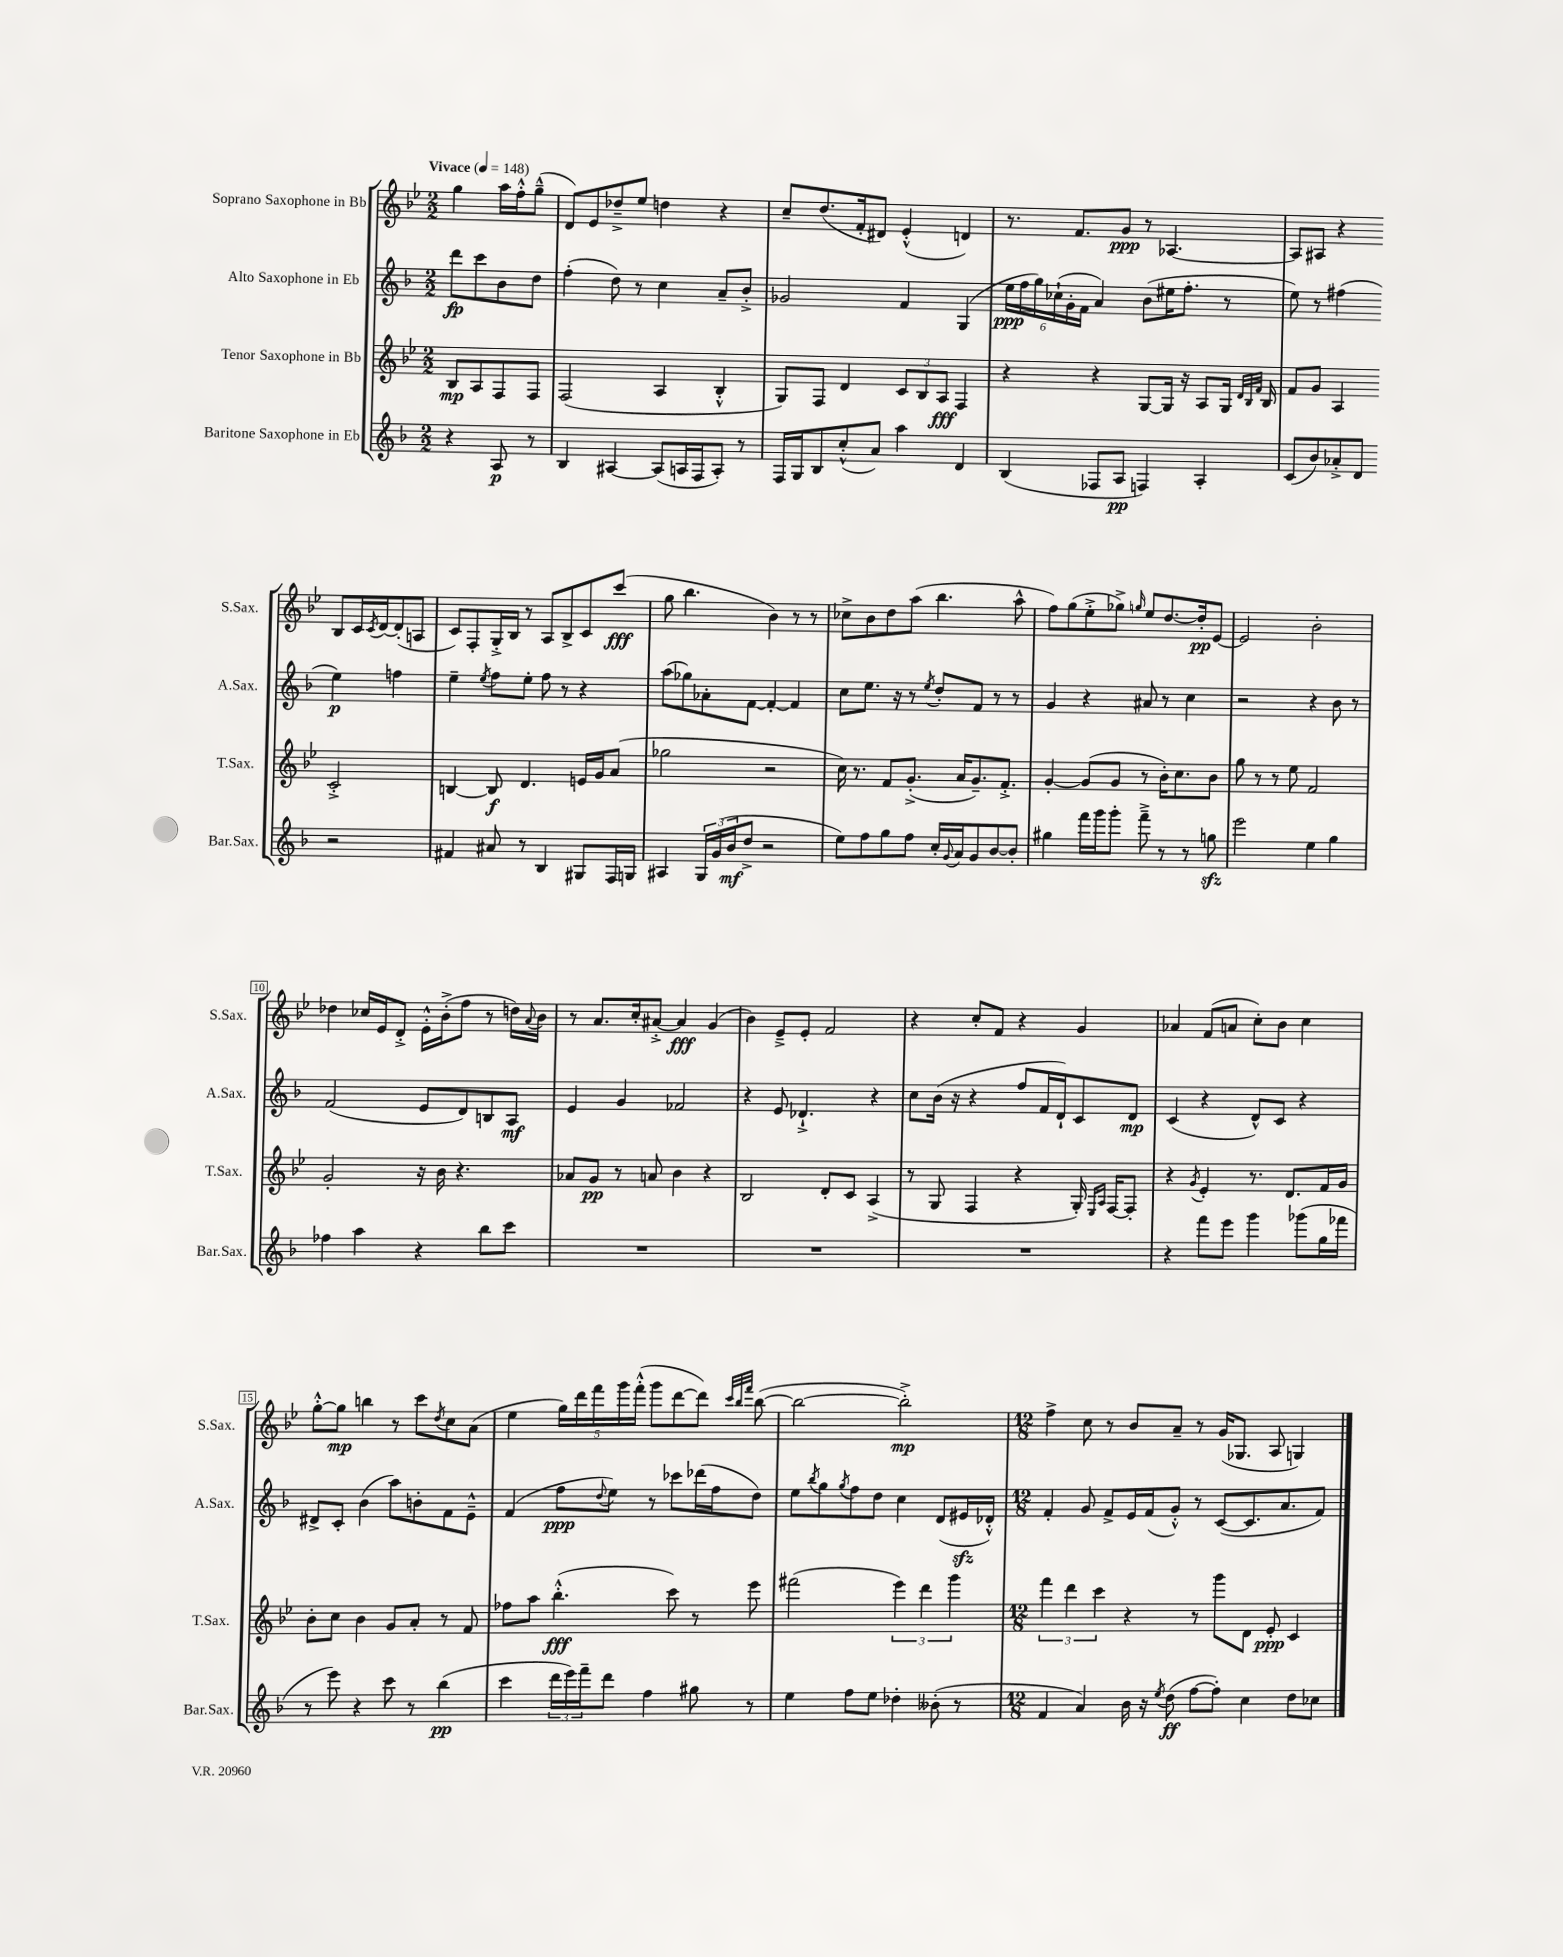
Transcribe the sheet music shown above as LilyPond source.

<<
\new StaffGroup <<
\new Staff = "s0" \with { instrumentName = "Soprano Saxophone in Bb" shortInstrumentName = "S.Sax." } {
    \clef treble \key bes \major \numericTimeSignature \time 2/2 \partial 2 \tempo "Vivace" 4 = 148
    g''4 a''16 f''16-.-^ g''8---^( |
    d'8) ees'8 des''8---> ees''8 d''4 r4 |
    c''8-- d''8.( f'16-. dis'8) ees'4-.-^( d'4) |
    r8. f'8. g'8\ppp r8 aes4.~ |
    aes8 ais8 r4 bes8 c'16 \acciaccatura { c'8 } d'16~ d'8-.( a8 |
    c'8) f8-. g16-.-> bes16 r8 a8 bes8-> c'8 c'''8\fff( |
    g''8 bes''4. bes'4) r8 r8 |
    ces''8-> bes'8 d''8 a''8( bes''4. a''8-^ |
    f''8) g''8( ees''8-.-> ges''8->) \grace { g''16 } ees''8 d''8.~ d''16-.\pp ees'8~ |
    ees'2 bes'2-. |
    des''4 ces''16 ees'16 d'8-.-> ees'16-.-^ bes'16-.->( f''8 r8 d''16) \appoggiatura { a'8 } bes'16 |
    r8 a'8. c''16-. ais'8~-.-> ais'4\fff g'4( |
    bes'4) ees'8---> ees'8-. f'2 |
    r4 c''8-. f'8 r4 g'4 |
    aes'4 f'8( a'8 c''8-.) bes'8 c''4 |
    g''8~-.-^ g''8\mp b''4 r8 c'''8 \acciaccatura { d''8 } c''8 a'8( |
    ees''4 \tuplet 5/4 { g''16) d'''16 f'''16 g'''16 f'''16-.-^( } g'''8 d'''8~ d'''8) \grace { c'''32 bes''32 f'''32 } bes''8~( |
    bes''2~ bes''2-.->\mp) |
    \numericTimeSignature \time 12/8 f''4-> c''8 r8 bes'8 a'8-- r8 g'16( ges8. a8 g4) \bar "|." |
}
\new Staff = "s1" \with { instrumentName = "Alto Saxophone in Eb" shortInstrumentName = "A.Sax." } {
    \clef treble \key f \major \numericTimeSignature \time 2/2 \partial 2
    d'''8\fp c'''8 bes'8 d''8 |
    f''4-.( d''8) r8 c''4 a'8-- bes'8-.-> |
    ges'2 f'4 g4( |
    \tuplet 6/4 { e''16\ppp f''16 g''16) ces''16-!( g'16-. f'16 } a'4) bes'8( eis''16 f''8.-. r8 |
    e''8) r8 fis''4( e''4\p) f''4 |
    e''4-- \acciaccatura { e''8 } f''8 e''8-. f''8 r8 r4 |
    a''8( ges''8) aes'8-. f'8~ f'4~-. f'4 |
    c''8 e''8. r16 r8 \acciaccatura { e''8 } d''8-. f'8 r8 r8 |
    g'4 r4 ais'8 r8 c''4 |
    r2 r4 bes'8 r8 |
    f'2( e'8 d'8) b8 a8\mf |
    e'4 g'4 fes'2 |
    r4 e'8 des'4.-!-> r4 |
    c''8 bes'16( r16 r4 f''8 f'16 d'16-!) c'8 d'8\mp |
    c'4( r4 d'8-^) c'8 r4 |
    dis'8-> c'8-. bes'4( a''8) b'8-. f'8 e'8---^ |
    f'4( f''8\ppp \appoggiatura { d''8 } e''8) r8 ces'''8 des'''16( f''16 d''8) |
    e''8 \acciaccatura { bes''8 } g''8 \acciaccatura { g''8 } f''8 d''8 c''4 d'8( eis'16\sfz des'16-.-^) |
    \numericTimeSignature \time 12/8 f'4-. g'8 f'8-> e'16 f'16( g'8-.-^) r8 c'8~( c'8. a'8. f'8) \bar "|." |
}
\new Staff = "s2" \with { instrumentName = "Tenor Saxophone in Bb" shortInstrumentName = "T.Sax." } {
    \clef treble \key bes \major \numericTimeSignature \time 2/2 \partial 2
    bes8\mp a8 f8 f8 |
    f2( a4 bes4-.-^ |
    g8) f8 d'4 \tuplet 3/2 { c'8 bes8 a8\fff } f4 |
    r4 r4 g8~ g16 r16 a8 g16 \grace { d'32 bes32 f'32 } bes16 |
    f'8 g'8 a4 c'2-.-> |
    b4~ b8\f d'4. e'16 g'16 a'8( |
    ges''2 r2 |
    c''16) r8. f'8 g'8.-.->( a'16 g'8.--) f'8.-.-> |
    g'4~-. g'8( g'8 r8 bes'16-.) c''8. bes'8 |
    g''8 r8 r8 ees''8 f'2 |
    g'2-. r16 bes'16 r4. |
    aes'8 g'8\pp r8 a'8 bes'4 r4 |
    bes2 d'8-. c'8 a4->( |
    r8 g8 f4 r4 g16-.) \grace { ees16 a16 } f16~ f8-. |
    r4 \acciaccatura { g'8 } ees'4-. r8. d'8. f'16 g'16 |
    bes'8-. c''8 bes'4 g'8 a'8-. r8 f'8 |
    fes''8 a''8 bes''4.-.-^\fff( c'''8) r8 ees'''8 |
    fis'''2( \tuplet 3/2 { ees'''4) d'''4 g'''4 } |
    \numericTimeSignature \time 12/8 \tuplet 3/2 { f'''4 d'''4 c'''4 } r4 r8 g'''8 d'8 ees'8-.\ppp c'4 \bar "|." |
}
\new Staff = "s3" \with { instrumentName = "Baritone Saxophone in Eb" shortInstrumentName = "Bar.Sax." } {
    \clef treble \key f \major \numericTimeSignature \time 2/2 \partial 2
    r4 a8\p r8 |
    bes4 ais4~ ais8( a16 f16 a8-.) r8 |
    f16 g16 bes8 c''8-.-^( a'8) a''4 d'4 |
    bes4( fes8 a8\pp f4) a4-. |
    c'8( bes'8) aes'8-.-> d'8 r2 |
    fis'4 ais'8 r8 bes4 gis8 f16 g16 |
    ais4 \tuplet 3/2 { g16 g'16( bes'16\mf } d''8-> r2 |
    e''8) f''8 g''8 f''8 c''16-. \appoggiatura { g'8 } a'16 g'8 bes'8~ bes'8-. |
    gis''4 f'''16 g'''16 g'''8-. f'''8---> r8 r8 g''8\sfz |
    e'''2 e''4 g''4 |
    fes''4 a''4 r4 bes''8 c'''8 |
    R1 |
    R1 |
    R1 |
    r4 f'''8 e'''8 g'''4 ges'''8( g''16 fes'''16 |
    r8 e'''8) r4 c'''8 r8 bes''4\pp( |
    c'''4 \tuplet 3/2 { d'''16 e'''16) f'''16-- } d'''8 f''4 gis''8 r8 |
    e''4 f''8 e''8 des''4-. beses'8-.( r8 |
    \numericTimeSignature \time 12/8 f'4 a'4) bes'16 r16 \acciaccatura { e''8 } d''8\ff( f''8~ f''8-.) c''4 d''8 ces''8 \bar "|." |
}
>>
>>
\layout { \context { \Score \override BarNumber.stencil = #(make-stencil-boxer 0.1 0.3 ly:text-interface::print) } }
